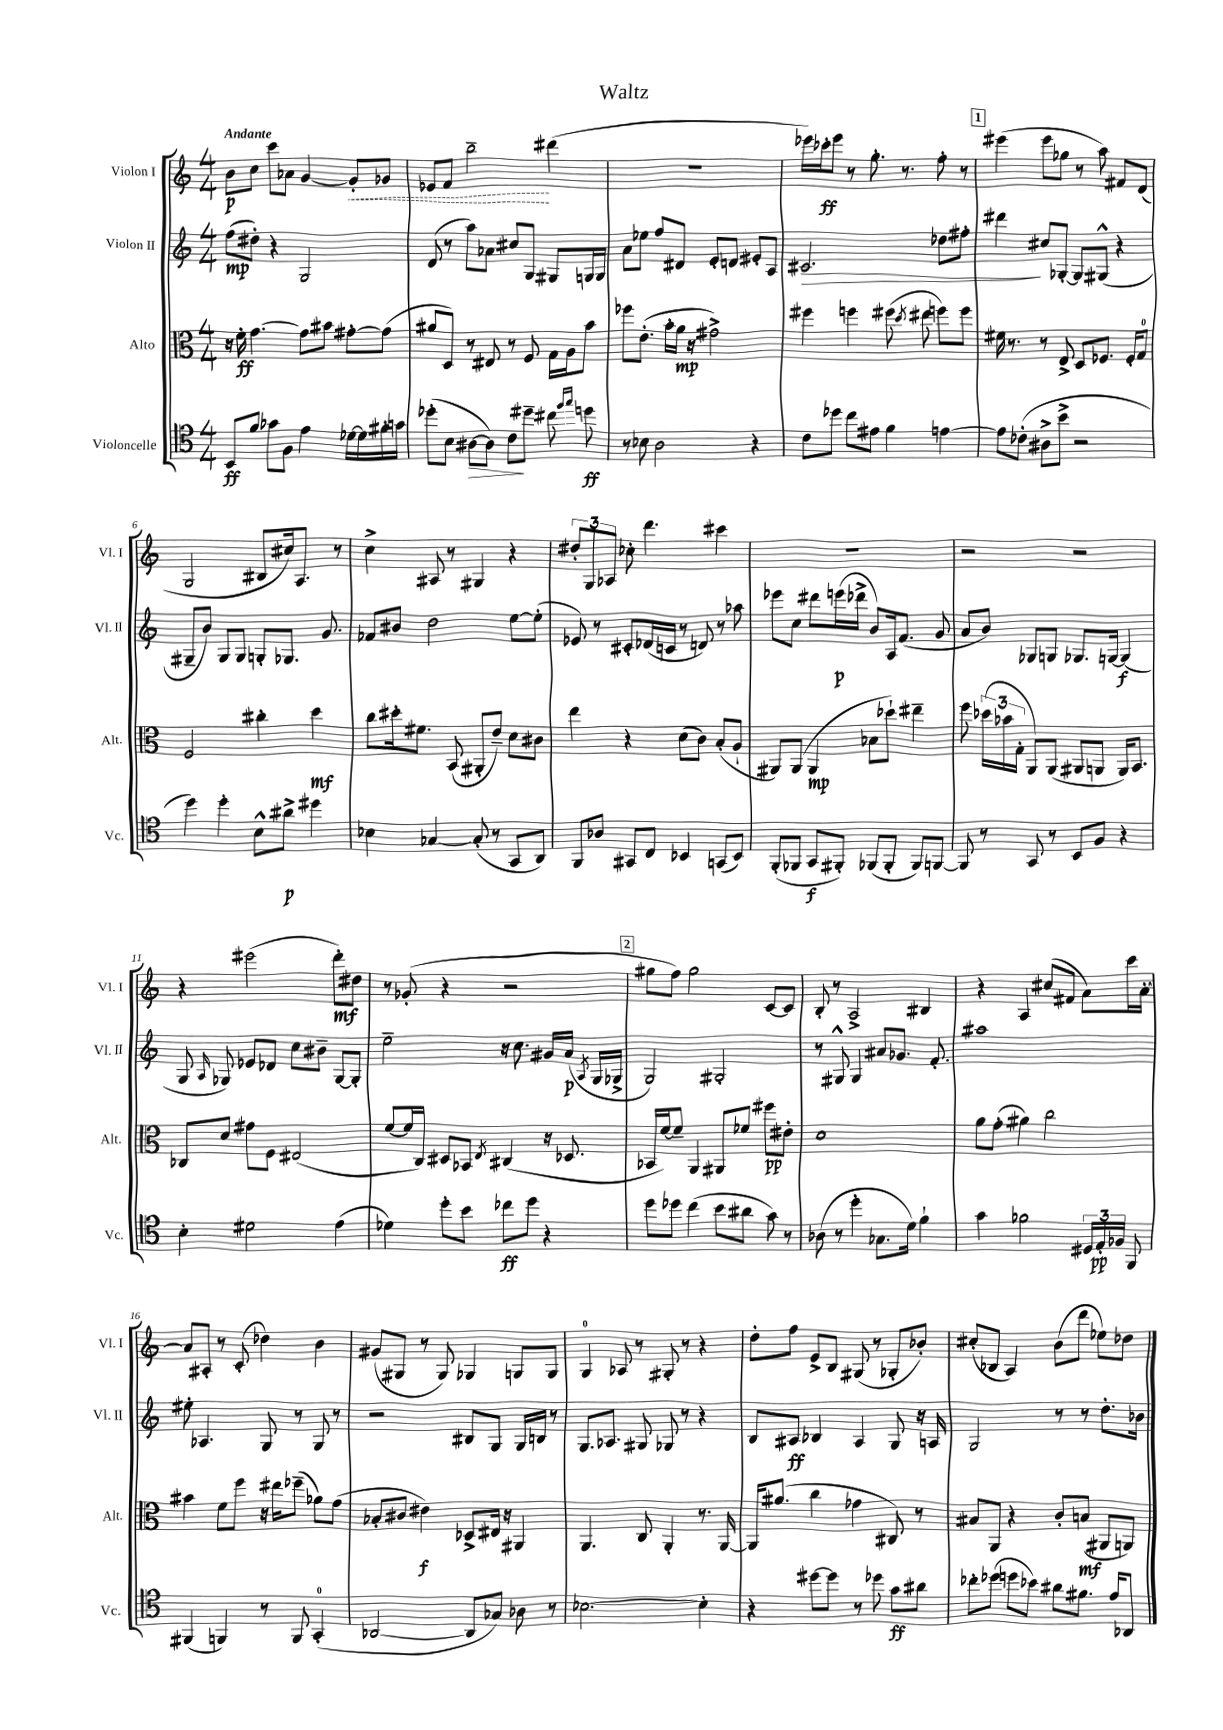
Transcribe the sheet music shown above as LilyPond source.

\header { title = "Waltz" }
<<
\new StaffGroup <<
\new Staff = "s0" \with { instrumentName = "Violon I" shortInstrumentName = "Vl. I" } {
    \clef treble \key c \major \numericTimeSignature \time 4/4 \tempo "Andante"
    \autoBeamOff b'8[\p c''8] c'''8[ aes'8] g'4~ \once \override Hairpin.style = #'dashed-line g'8[-.\< ges'8] |
    ees'8[ f'8] b''2--\! dis'''4( |
    R1 |
    ees'''16[) ces'''16-.\ff ees'''8] r8 g''8.-. r8. f''8-. r8 |
    \mark \markup { \box "1" } eis'''4( eis'''8[ ges''8] r8 a''8) fis'8[ d'8]( |
    g2 bis8[ cis''16) a8.] r8 |
    c''4-> ais8 r8 gis4 r4 |
    \tuplet 3/2 { dis''8[-. g8 aes8] } ces''8-. d'''4. cis'''4 |
    R1 |
    r2 r2 |
    r4 eis'''2( d'''8[-.\mf) dis''8] |
    r8 ges'8-.( r4 r2 |
    \mark \markup { \box "2" } gis''8[ f''8]) gis''2 c'8[~ c'8] |
    b8-. r8 a2-> bis4 |
    r4 a4 cis''8[( fis'8] a'8[) c'''16 a'16]~-. |
    a'8[ ais8]-. r8 c'8-.( des''4) b'4 |
    gis'8[( gis8] r8 gis8) ges4 g8[ g8] |
    g4-0 aes8 r8 gis8-. r8 r4 |
    d''8[-. f''8] e'8[-> b8] gis8( r8 ges8[-. bes'8]-.) |
    cis''8[-.( bes8] a4) b'8[( d'''8] ees''8[) des''8] \bar "|." |
}
\new Staff = "s1" \with { instrumentName = "Violon II" shortInstrumentName = "Vl. II" } {
    \clef treble \key c \major \numericTimeSignature \time 4/4
    \autoBeamOff f''8[\mp( dis''8]-.) r4 g2 |
    d'8( r8 a''8[) aes'8] cis''8[ g8] gis8[ g16 g16] |
    a'8[ ees''8] f''8[ dis'8] e'8[-. d'8] eis'8[-. a8] |
    cis'2.\> des''8[ fis''8]-. |
    \mark \markup { \box "1" } dis'''4\! cis''8[ ges8]~-. ges8[ gis8]-^( r4 |
    gis8[-- b'8]) gis8[ gis8] g8[-. ges8.] g'8. |
    fes'8[ bis'8] d''2 e''8[~ e''8]-.( |
    ees'8) r8 cis'8[-. des'16( c'16] r8 d'8) r8 aes''8 |
    ees'''8[ c''8] dis'''8[ e'''16\p( des'''16]-> b'8[) a16 f'8.]( g'8 |
    a'8[ b'8]) ges8[ g8] ges8.[ g16]~ g4\f( |
    g8 \grace { a16 } ges8) ees'8[ des'8] c''8[ bis'8]-- ges8[~ ges8]-. |
    e''2-- r16 c''8. gis'16[ a'16]\p( \acciaccatura { a8 } g16[ ges16]-> |
    \mark \markup { \box "2" } g2) gis2-. |
    r8 gis8-^ gis4 ais'8[ ges'8.] f'8.-. |
    ais''1 |
    eis''8-. aes4. g8 r8 g8 r8 |
    r2 bis8[ g8] g16[ b16] r8 |
    g8.[ aes8.] gis8 ges8 r8 r4 |
    b8[ ais8]\ff bes4 ais4 g8 r16 a16 |
    g2 r8 r8 d''8.[-. bes'16] \bar "|." |
}
\new Staff = "s2" \with { instrumentName = "Alto" shortInstrumentName = "Alt." } {
    \clef alto \key c \major \numericTimeSignature \time 4/4
    \autoBeamOff r16 f'16-.\ff g'4.~ g'8[ bis'8] gis'8[~-. gis'8]( |
    ais'8[ d8]) r8 eis8 r8 f8 g16[ a16 b'8] |
    fes''8[ e'8.]-.( b'16[-. a'16]\mp r16 gis'2->) |
    fis''4 f''4 fis''8( \acciaccatura { d''8 } eis''8 f''8[) f''8] |
    \mark \markup { \box "1" } fis'16 r8. r8 e8-> d8[ fes8.] fes16[-. g8]-0 |
    f2 cis''4-. d''4\mf |
    c''8[ dis''16-. fis'8.] b,8( ais,8[-. e'8]--) d'8[ cis'8] |
    e''4 r4 d'8[( c'8]) b8[-.( a8]-! |
    ais,8[) ais,8]( ais,4\mp bes8[ des''8]-!) eis''4-- |
    f''8 \tuplet 3/2 { des''16[( bes'16 g16]-. } a,8[) a,8]( ais,8[ a,8] a,16[) b,8.] |
    ces8[ d'8] gis'8[ f8] eis2( |
    f'8[~ f'16 c16]) dis8[ bes,8] \acciaccatura { e8 } cis4( r16 des8. |
    \mark \markup { \box "2" } bes,16[ f'16~) f'8]-- a,4 ais,8[ fes'8] fis''8[\pp eis'8]-. |
    d'1 |
    a'8[ g'8]-.( ais'4) c''2 |
    bis'4 f'8[ f''8] r16 eis''16[ fes''8]--( aes'8[) g'8]( |
    bes8[-. cis'8] eis'4\f) des8[-> eis16] r16 ais,4 |
    a,4. c8 a,4-. r8. a,16~ |
    a,16[ ais'8.]( c''4 ges'4 cis8) r8 |
    bis8[ a,8] r4 c'8[-. b8]\mf( ais,8[ a,8]) \bar "|." |
}
\new Staff = "s3" \with { instrumentName = "Violoncelle" shortInstrumentName = "Vc." } {
    \clef tenor \key c \major \numericTimeSignature \time 4/4
    \autoBeamOff b,8[\ff f'8] ges'8[ f8] e'4 des'16[~ des'16 fis'16-. g'16] |
    des''8[-.( b8] ais8[~\> ais8]) c'8[\! dis''8]-- cis''8 \grace { f''16[ g''16] } d''8\ff |
    r8 bes8 a2 r4 |
    c'8[ des''8] c''8[ eis'8] f'4 e'4~ |
    \mark \markup { \box "1" } e'8[ ces'8]-.( ais8[-> b'8]-> r2 |
    d''4) d''4-. b8[-^ ais'8]->\p dis''4 |
    bes4 ges4~ ges8-.( r8 g,8[ a,8]) |
    f,8[ aes8] gis,8[ c8] bes,4 g,8[( bes,8]) |
    f,8[-.( fes,8] g,8[\f fis,8]-.) fes,8[( fes,8]-. fes,8[) f,8]~ |
    f,8 r8 g,8 r8 b,8[ f8] r4 |
    b4-. dis'2 e'4( |
    des'4) d''8[-. b'8] ces''8[\ff d''8] r4 |
    \mark \markup { \box "2" } d''8[ des''8] c''4( b'8[ ais'8] g'8) r8 |
    aes8( r8 d''4-. ges8.[ d'16]) f'4-! |
    g'4 fes'2 \tuplet 3/2 { dis16[ e16-.\pp fes16] } f,8 |
    fis,4( f,4) r8 f,8 g,4-0-.( |
    aes,2~ aes,8[ ges8]) aes8 r8 |
    bes2.~ bes4-. |
    r4 dis''8[~ dis''8] r8 des''8 g'8[\ff ais'8] |
    ces''8[-. des''8]( d''8[ bes'8]) ais'8[ fis'8.] e'16[ aes,8] \bar "|." |
}
>>
>>
